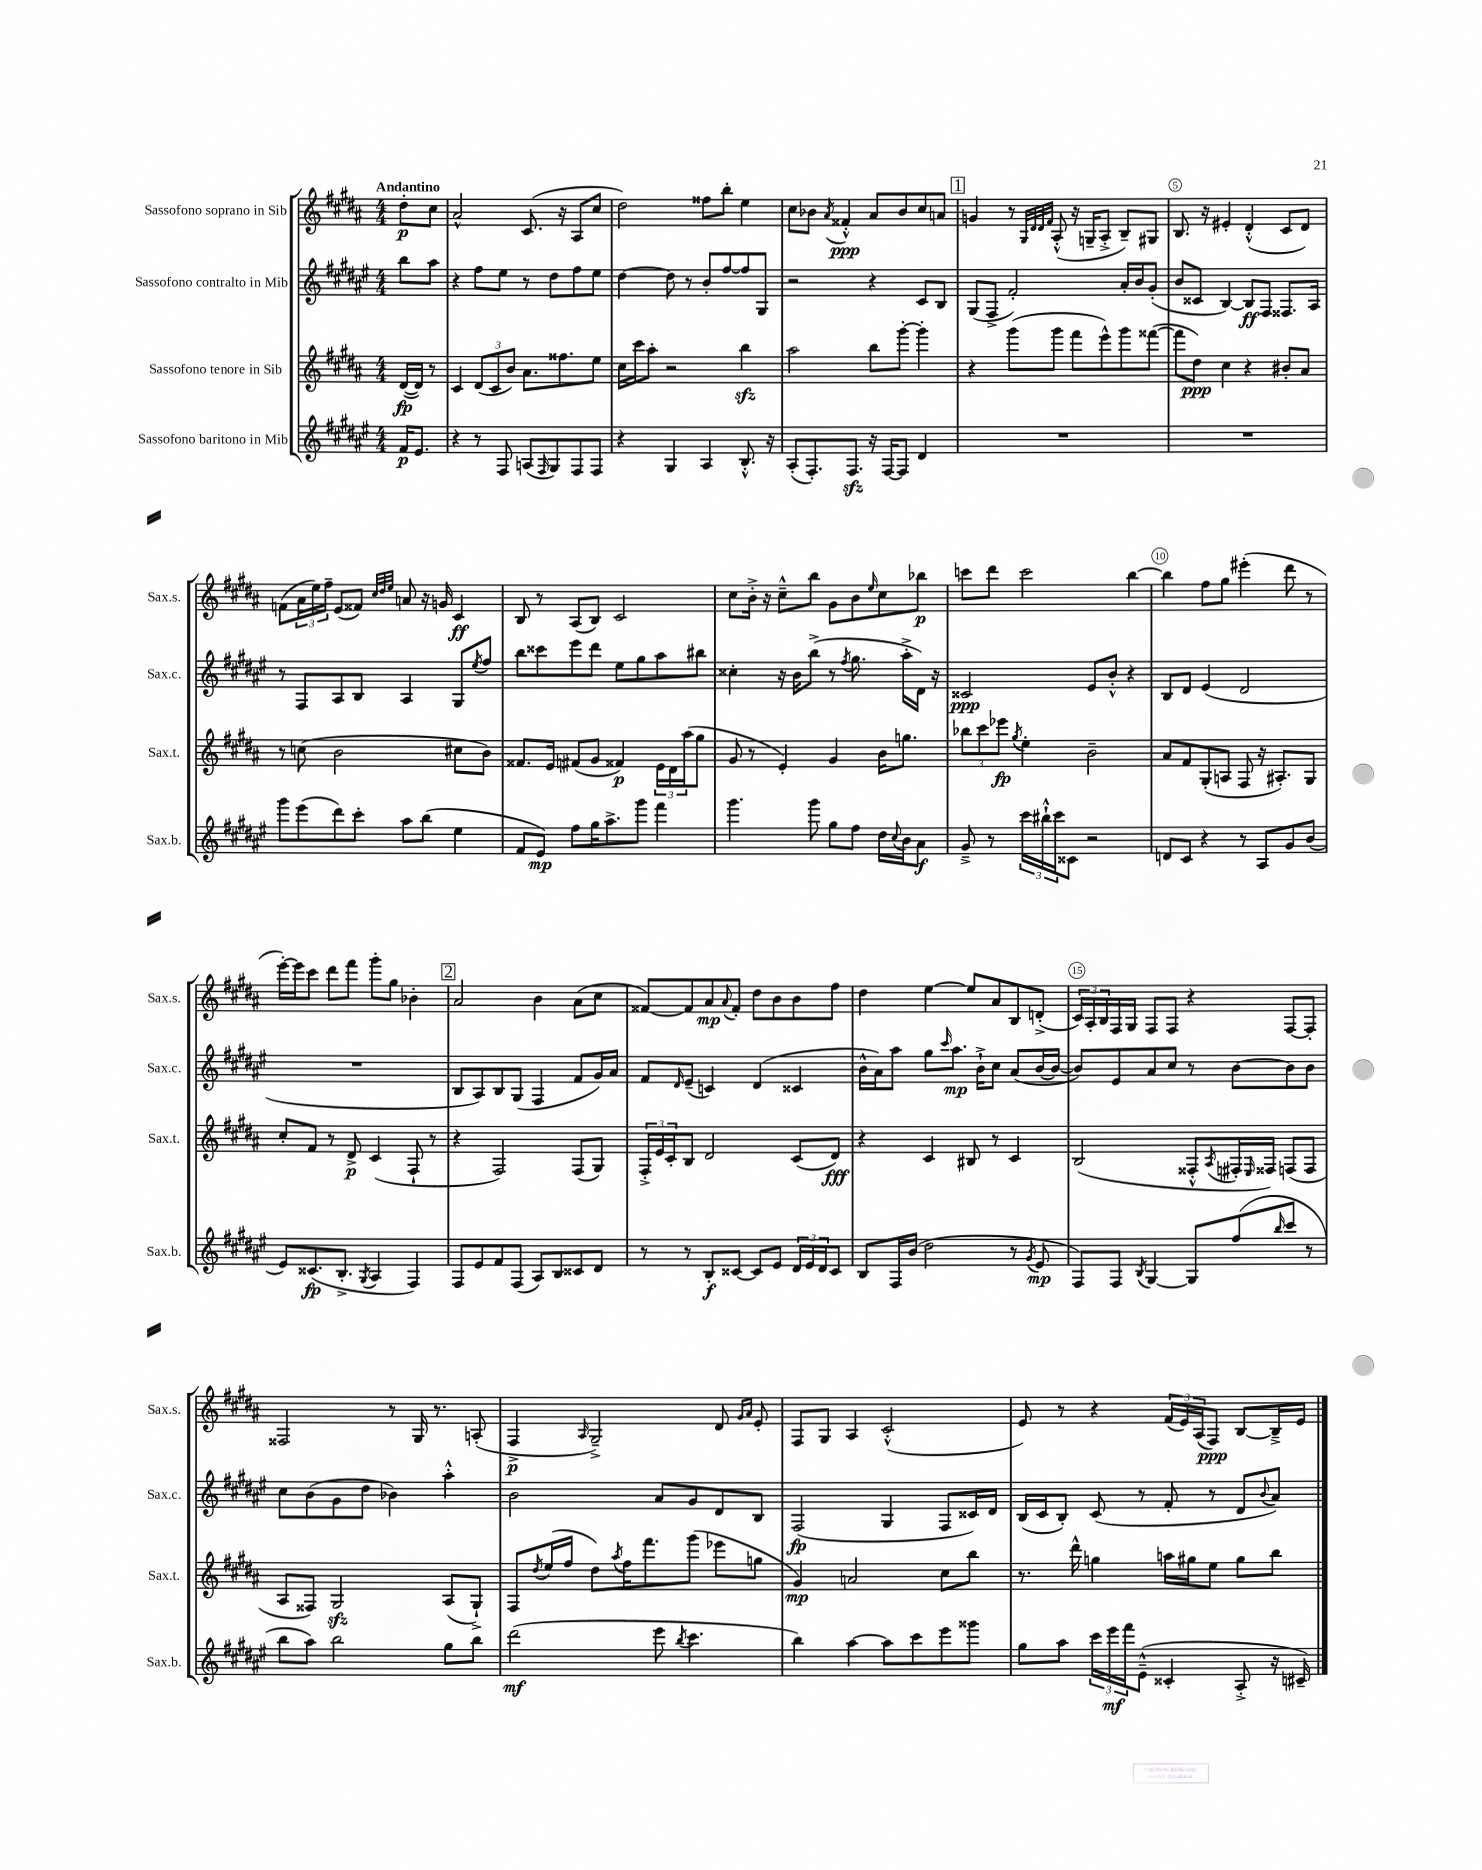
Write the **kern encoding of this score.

**kern	**dynam	**kern	**dynam	**kern	**dynam	**kern	**dynam
*part4	*part4	*part3	*part3	*part2	*part2	*part1	*part1
*staff4	*staff4	*staff3	*staff3	*staff2	*staff2	*staff1	*staff1
*I"Sassofono baritono in Mib	*	*I"Sassofono tenore in Sib	*	*I"Sassofono contralto in Mib	*	*I"Sassofono soprano in Sib	*
*I'Sax.b.	*	*I'Sax.t.	*	*I'Sax.c.	*	*I'Sax.s.	*
*clefG2	*	*clefG2	*	*clefG2	*	*clefG2	*
*k[f#c#g#d#a#e#]	*	*k[f#c#g#d#a#]	*	*k[f#c#g#d#a#e#]	*	*k[f#c#g#d#a#]	*
*M4/4	*	*M4/4	*	*M4/4	*	*M4/4	*
=	=	=	=	=	=	=	=
!	!	!	!	!	!	!LO:TX:a:B:t=Andantino	!
16f#/KL	p	([16d#/LL	fp	8bb\L	.	8dd#'\L	p
8.e#/J	.	16d#/JJ])	.	.	.	.	.
.	.	8r	.	8aa#\J	.	8cc#\J	.
=1	=1	=1	=1	=1	=1	=1	=1
4r	.	4c#/	.	4r	.	2a#^^/	.
8r	.	(12d#/L	.	8ff#\L	.	.	.
.	.	12c#/	.	.	.	.	.
8F#/	.	.	.	8ee#\J	.	.	.
.	.	12b/J)	.	.	.	.	.
(8An/L	.	8.a#\L	.	8r	.	(8.c#/	.
16qqF#/	.	.	.	.	.	.	.
8G#/)	.	.	.	8dd#\L	.	.	.
.	.	8.ff##X\	.	.	.	16r	.
8F#/	.	.	.	8ff#\	.	8A#/L	.
8F#/J	.	8ee\J	.	8ee#\J	.	8cc#/J	.
=2	=2	=2	=2	=2	=2	=2	=2
4r	.	16cc#\LL	.	[4dd#\	.	2dd#\)	.
.	.	16ccc#\J	.	.	.	.	.
.	.	8aa#'\J	.	.	.	.	.
4G#/	.	2r	.	8dd#\]	.	.	.
.	.	.	.	8r	.	.	.
4A#/	.	.	.	8b'/L	.	8ff##X\L	.
.	.	.	.	[8ff#/	.	8bb'\J	.
8.B'^^/	.	4bbzz\	.	8ff#/]	.	4ee\	.
.	.	.	.	8G#/J	.	.	.
16r	.	.	.	.	.	.	.
=3	=3	=3	=3	=3	=3	=3	=3
(8A#'/L	.	2aa#\	.	2r	.	8cc#\L	.
8.F#'/)	.	.	.	.	.	8b-X\J	.
.	.	.	.	.	.	8qa#/	.
.	.	.	.	.	.	4f##X'^^/	ppp
8.F#zz/J	.	.	.	.	.	.	.
16r	.	8bb\L	.	4r	.	8a#/L	.
[16F#/KL	.	.	.	.	.	.	.
8F#/J]	.	[8ggg#'\J	.	.	.	8b-/	.
4d#/	.	4ggg#'\]	.	8c#/L	.	8cc#/	.
.	.	.	.	8B/J	.	8an/J	.
!!LO:REH:place=s1:t=1
=4	=4	=4	=4	=4	=4	=4	=4
1r	.	4r	.	(8G#/L	.	4gn/	.
.	.	.	.	8F#^/J	.	.	.
.	.	(8ggg#\L	.	2f#'/)	.	8r	.
.	.	.	.	.	.	32qqG#/LLL	.
.	.	.	.	.	.	32qqd#/	.
.	.	.	.	.	.	32qqd#/	.
.	.	.	.	.	.	32qqf#/JJJ	.
.	.	8ggg#\J	.	.	.	(8A#'^^/	.
.	.	8fff#\L	.	.	.	16r	.
.	.	.	.	.	.	16Gn~/KL	.
.	.	8eee^^\)	.	.	.	8A#'^/J	.
.	.	8ggg#\	.	16a#'/LL	.	8B~/L)	.
.	.	.	.	16b/J	.	.	.
.	.	([8fff##X\J	.	(8g#'/J	.	8G#X/J	.
=5	=5	=5	=5	=5	=5	=5	=5
1r	.	8fff##\L]	.	8b/L	.	8.B/	.
.	.	8dd#\J)	ppp	8c##X/J	.	.	.
.	.	.	.	.	.	16r	.
.	.	4cc#\	.	[4B/)	.	4e#X'/	.
.	.	4r	.	8B/L]	ff	(4d#'^^/	.
.	.	.	.	8F#/J	.	.	.
.	.	8b#X'/L	.	8.F##X/L	.	8c#/L	.
.	.	8a#/J	.	.	.	8d#/J)	.
.	.	.	.	16A#/Jk	.	.	.
!!LO:LB:g=z
=6	=6	=6	=6	=6	=6	=6	=6
8ggg#\L	.	8r	.	8r	.	(8fn\L	.
(8eee#\	.	(8ccn\	.	8F#/L	.	24a#\L	.
.	.	.	.	.	.	24ee\)	.
.	.	.	.	.	.	24ff#~\JJ	.
8ddd#\)	.	2b\	.	8A#/	.	(8e/L	.
8ccc#'\J	.	.	.	8B/J	.	8f##X/J)	.
.	.	.	.	.	.	32qqcc#/LLL	.
.	.	.	.	.	.	32qqdd#/	.
.	.	.	.	.	.	32qqee/JJJ	.
8aa#\L	.	.	.	4A#/	.	8an/	.
(8bb\J	.	.	.	.	.	16r	.
.	.	.	.	.	.	16gn/	.
4ee#\	.	8cc#X\L	.	8G#/L	.	4c#/	ff
.	.	.	.	8qee#/	.	.	.
.	.	8b\J)	.	8ff#/J	.	.	.
=7	=7	=7	=7	=7	=7	=7	=7
8f#/L	.	8.f##X/L	.	8bb\L	.	8B/	.
8e#/J)	mp	.	.	8ccc##X\	.	8r	.
.	.	16e/Jk	.	.	.	.	.
8ff#\L	.	(8f#X/L	.	8eee#\	.	(8A#/L	.
16gg#\K	.	8g#/J	.	8ddd#\J	.	8B/J)	.
8.aa#^\	.	.	.	.	.	.	.
.	.	4f##X/)	p	8ee#\L	.	2c#/	.
8ggg#\J	.	.	.	8gg#\	.	.	.
4fff#\	.	24e\LL	.	8aa#\	.	.	.
.	.	24d#\	.	.	.	.	.
.	.	(24aa#\J	.	.	.	.	.
.	.	8gg#\J	.	8bb#X\J	.	.	.
=8	=8	=8	=8	=8	=8	=8	=8
4.ggg#\	.	8g#/	.	4cc##X'\	.	8cc#\L	.
.	.	8r	.	.	.	16b'^\Jk	.
.	.	.	.	.	.	16r	.
.	.	4e'/)	.	16r	.	8cc#~^^\L	.
.	.	.	.	16b\KL	.	.	.
8ggg#\	.	.	.	(8bb^\J	.	8bb\J	.
8gg#\L	.	4g#/	.	8r	.	8g#\L	.
.	.	.	.	8qff#/	.	.	.
8ff#\J	.	.	.	8.gg#\	.	8b\	.
.	.	.	.	.	.	16qqee/	.
16dd#\LL	.	16b\KL	.	.	.	8cc#\	.
8qqcc#/	.	.	.	.	.	.	.
16b\J	.	8.ggn\J	.	16aa#'^\LL	.	.	.
8a#\J	f	.	.	16d#\JJ)	.	8bb-X\J	p
.	.	.	.	16r	.	.	.
=9	=9	=9	=9	=9	=9	=9	=9
8g#~^/	.	12bb-X\L	.	2c##X/	ppp	8cccn\L	.
.	.	12ccc#\	.	.	.	.	.
8r	.	.	.	.	.	8ddd#\J	.
.	.	12eee-X\J	fp	.	.	.	.
.	.	8qgg#/	.	.	.	.	.
24ccc#\LL	.	4ee'\	.	.	.	2ccc\	.
24bb#X`^^\	.	.	.	.	.	.	.
24ccc#\J	.	.	.	.	.	.	.
8c##X\J	.	.	.	.	.	.	.
2r	.	2b~\	.	8e#/L	.	.	.
.	.	.	.	8b'^^/J	.	.	.
.	.	.	.	4r	.	[4bb\	.
=10	=10	=10	=10	=10	=10	=10	=10
8dn/L	.	8a#/L	.	8B/L	.	4bb\]	.
8c#/J	.	8f#/	.	8d#/J	.	.	.
4r	.	(8G#'/	.	(4e#/	.	8ff#\L	.
.	.	8An/J	.	.	.	8gg#\J	.
8r	.	8F#/	.	2d#/	.	(4eee#X'\	.
8A#/L	.	16r	.	.	.	.	.
.	.	8.A#X'/L)	.	.	.	.	.
8g#/	.	.	.	.	.	8ddd#\	.
(8b/J	.	8G#/J	.	.	.	8r	.
!!LO:LB:g=z
=11	=11	=11	=11	=11	=11	=11	=11
8e#/L)	.	8cc#'/L	.	1r	.	[16eee'\LL)	.
.	.	.	.	.	.	16eee\J]	.
(8.c##X/	fp	8f#/J	.	.	.	8ccc#\J	.
.	.	8r	.	.	.	8ddd#\L	.
8.B'^/J	.	.	.	.	.	.	.
.	.	8d#^/	p	.	.	8fff#\J	.
8qG#/	.	.	.	.	.	.	.
4A#/	.	(4c#/	.	.	.	8ggg#'\L	.
.	.	.	.	.	.	8gg#\J	.
4F#/)	.	8F#`/	.	.	.	4b-X'\	.
.	.	8r	.	.	.	.	.
!!LO:REH:place=s1:t=2
=12	=12	=12	=12	=12	=12	=12	=12
8F#/L	.	4r	.	8B/L	.	2a#/	.
8e#/	.	.	.	8A#/)	.	.	.
8f#/	.	2F#/)	.	8B/	.	.	.
(8F#/J	.	.	.	(8G#/J	.	.	.
8A#/L)	.	.	.	4F#/	.	4b\	.
8B/	.	.	.	.	.	.	.
8c##X/	.	(8F#/L	.	8f#/L	.	(8a#\L	.
8d#/J	.	8G#/J)	.	16g#/L)	.	8cc#\J	.
.	.	.	.	16a#/JJ	.	.	.
=13	=13	=13	=13	=13	=13	=13	=13
8r	.	24F#'^/LL	.	8f#/L	.	[8f##X/L)	.
.	.	24e/	.	.	.	.	.
.	.	24c#'/J	.	.	.	.	.
.	.	.	.	16qqd#/	.	.	.
8r	.	8B/J	.	(8e#~/J	.	8f##/]	.
8B'/L	f	2d#/	.	4cn/)	.	8a#/	mp
.	.	.	.	.	.	8qqa#/	.
[8c##X/J	.	.	.	.	.	8f##'/J	.
8c##/L]	.	.	.	(4d#/	.	8dd#\L	.
8e#/J	.	.	.	.	.	8b\	.
24d#/LL	.	(8c#/L	.	4c##X/	.	8b\	.
24e#/	.	.	.	.	.	.	.
24d#/J	.	.	.	.	.	.	.
8c##/J	.	8d#/J)	fff	.	.	8ff#\J	.
=14	=14	=14	=14	=14	=14	=14	=14
8B/L	.	4r	.	16b^^\LL	.	4dd#\	.
.	.	.	.	16a#\J)	.	.	.
16F#/L	.	.	.	8aa#\J	.	.	.
(16b/JJ	.	.	.	.	.	.	.
2dd#\	.	4c#/	.	8gg#\L	.	[4ee\	.
.	.	.	.	16qqccc#/	.	.	.
.	.	.	.	8.aa#\J	mp	.	.
.	.	8B#X/	.	.	.	8ee/L]	.
.	.	.	.	16b`^\KL	.	.	.
.	.	8r	.	8cc#\J	.	8a#/	.
8r	.	4c#/	.	(8a#/L	.	8B/	.
8qg#/	.	.	.	.	.	.	.
8e#/	mp	.	.	[16b/L	.	(8dn'^/J	.
.	.	.	.	16b/JJ_	.	.	.
=15	=15	=15	=15	=15	=15	=15	=15
8F#/L)	.	(2B/	.	8b/L])	.	24c#/LL)	.
.	.	.	.	.	.	24A#'/	.
.	.	.	.	.	.	24B/	.
8F#/J	.	.	.	8e#/	.	16F#/	.
.	.	.	.	.	.	16G#/JJ	.
8qB/	.	.	.	.	.	.	.
[4G#/	.	.	.	8a#/	.	8F#/L	.
.	.	.	.	8cc#/J	.	8F#/J	.
8G#/L]	.	8F##X'^^/L	.	8r	.	4r	.
.	.	8qA#/	.	.	.	.	.
(8ff#/	.	16F#X'/L	.	[8b\L	.	.	.
.	.	16qqE/	.	.	.	.	.
.	.	16F##X/JJ)	.	.	.	.	.
16qqbb/	.	.	.	.	.	.	.
8ccc#/J	.	(8Fn/L	.	8b\]	.	[8F#/L	.
8r	.	8F/J	.	8b\J	.	8F#'/J]	.
!!LO:LB:g=z
=16	=16	=16	=16	=16	=16	=16	=16
8bb\L	.	8A#/L	.	8cc#\L	.	2F##X/	.
8aa#\J)	.	8F##X/J)	.	(8b\	.	.	.
2bb\	.	2G#zz/	.	8g#\	.	.	.
.	.	.	.	8dd#\J	.	.	.
.	.	.	.	4b-X\)	.	8r	.
.	.	.	.	.	.	16G#/	.
.	.	.	.	.	.	8.r	.
8gg#\L	.	(8A#/L	.	4aa#'^^\	.	.	.
8bb\J	.	8G#`^/J)	.	.	.	(8An'/	.
=17	=17	=17	=17	=17	=17	=17	=17
(2ddd#\	mf	8F#/L	.	2b\	.	4F#^/	p
.	.	8qdd#/	.	.	.	.	.
.	.	(16ee/L	.	.	.	.	.
.	.	16ff#/JJ	.	.	.	.	.
.	.	.	.	.	.	16qqA#/	.
.	.	8dd#\L)	.	.	.	2G#~^/)	.
.	.	8qaa#/	.	.	.	.	.
.	.	16ff#\K	.	.	.	.	.
.	.	8.fff#\	.	.	.	.	.
8eee#\	.	.	.	8a#/L	.	.	.
8qbb/	.	.	.	.	.	.	.
4.ccc#\	.	(8ggg#\J	.	8g#/	.	.	.
.	.	8eee-X\L	.	8d#/	.	8d#/	.
.	.	.	.	.	.	16qqg#/LL	.
.	.	.	.	.	.	16qqa#/JJ	.
.	.	8ggn\J	.	8B/J	.	8e'/	.
=18	=18	=18	=18	=18	=18	=18	=18
4bb\)	.	4g#/)	mp	(2F#/	fp	8F#/L	.
.	.	.	.	.	.	8G#/J	.
[4aa#\	.	2an/	.	.	.	4A#/	.
8aa#\L]	.	.	.	4G#/	.	(2c#'^^/	.
8ccc#\	.	.	.	.	.	.	.
8eee#\	.	8cc#\L	.	8F#/L	.	.	.
8ggg##X\J	.	8bb\J	.	16c##X/L)	.	.	.
.	.	.	.	16d#/JJ	.	.	.
=19	=19	=19	=19	=19	=19	=19	=19
8gg#\L	.	8.r	.	(16B/LL	.	8e/)	.
.	.	.	.	16c#/J	.	.	.
8aa#\J	.	.	.	8B'/J)	.	8r	.
.	.	16ddd#^^\	.	.	.	.	.
24ccc#\LL	.	4ggn\	.	(8c#/	.	4r	.
24eee#\	mf	.	.	.	.	.	.
24fff#\J	.	.	.	.	.	.	.
(8e#~^^\J	.	.	.	8r	.	.	.
4c##X'/	.	16aan\LL	.	8f#'/	.	(24f#/LL	.
.	.	.	.	.	.	24e/)	.
.	.	16gg#X\J	.	.	.	.	.
.	.	.	.	.	.	(24A#/J	.
.	.	8ee\J	.	8r	.	8F#/J)	ppp
8A#'^/	.	8gg#\L	.	8d#/L	.	[8B/L	.
.	.	.	.	8qqb/	.	.	.
16r	.	8bb\J	.	8a#/J)	.	16B~^/L]	.
16c#X~/)	.	.	.	.	.	16e/JJ	.
==	==	==	==	==	==	==	==
*-	*-	*-	*-	*-	*-	*-	*-
